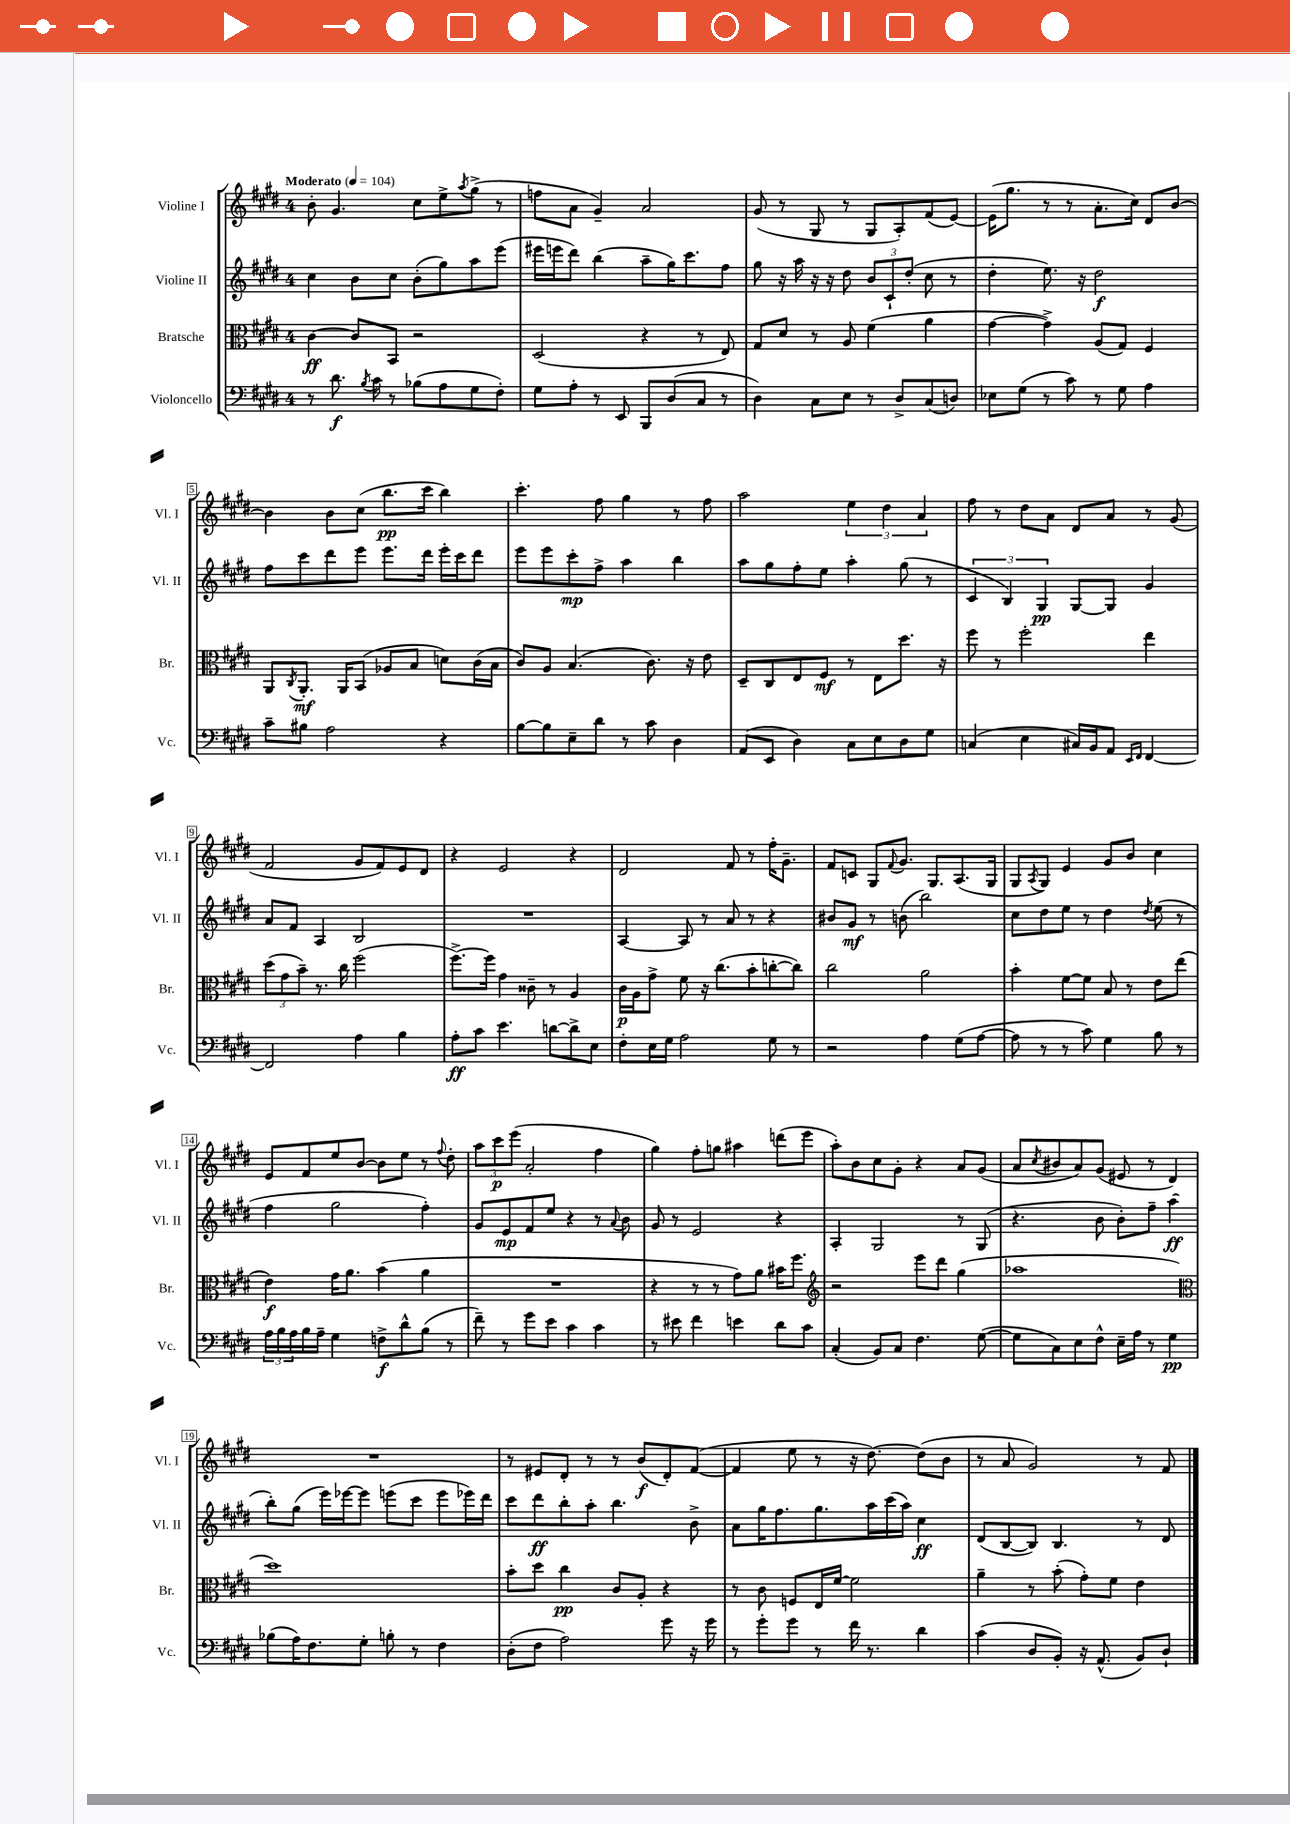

**kern	**kern	**kern	**kern
*staff4	*staff3	*staff2	*staff1
*clefF4	*clefC3	*clefG2	*clefG2
*k[f#c#g#d#]	*k[f#c#g#d#]	*k[f#c#g#d#]	*k[f#c#g#d#]
*M4/4	*M4/4	*M4/4	*M4/4
*MM104	*MM104	*MM104	*MM104
8r	[4c#	4cc#	8b'
8.d#	.	.	4.g#
.	8c#]	8b	.
8qB	.	.	.
16c#	.	.	.
8r	8BB	8cc#	.
(8B-	2r	(8b'	8cc#
8A	.	8gg#)	8ee^
.	.	.	8qaa
8G#	.	8aa	(8gg#^
8F#')	.	(8eee	8r
=	=	=	=
8G#	(2D#	16eee#	8ff
.	.	16eee	.
8A'	.	8ddd#)	8a
8r	.	(4bb	4g#~)
8EE	.	.	.
8BBB	4r	8aa~	2a
(8D#	.	16gg#)	.
.	.	8.ccc#	.
8C#	8r	.	.
8r	8E)	8ff#	.
=	=	=	=
4D#)	8G#	8gg#	(8g#
.	8d#	16r	8r
.	.	16aa	.
8C#	8r	16r	8G#
.	.	16r	.
8E	8A	8dd#	8r
8r	(4f#	12b	8G#
.	.	12c#`	.
8D#^	.	.	8A')
.	.	(12dd#'	.
(8C#	4a	8cc#	(8f#
8D)	.	8r	[8e)
=	=	=	=
8E-	[4g#	4dd#'	(16e]
.	.	.	8.gg#
(8G#	.	.	.
8r	4g#^])	8.ee)	8r
8c#)	.	.	8r
.	.	16r	.
8r	(8A	2dd#	8.a'
8G#	8G#)	.	.
.	.	.	16cc#)
4A	4F#	.	8d#
.	.	.	[8b
=	=	=	=
8c#~	8AA	8ff#	4b]
.	8qC#	.	.
8B#	8.AA'	8ccc#	.
2A	.	8ddd#	8b
.	16AA	.	.
.	(8BB	8eee	(8cc#
.	8A-	8.eee	8.bb
.	8B	.	.
.	.	16ddd#	16ccc#
4r	8d)	16eee'	4bb)
.	.	16ccc#	.
.	(16c#	8ddd#	.
.	16B	.	.
=	=	=	=
[8B	8c#)	8eee	4.ccc#'
8B]	8A	8eee	.
8E~	(4.B	8ccc#'	.
8d#	.	8ff#^	8ff#
8r	.	4aa	4gg#
8c#	8.c#)	.	.
4D#	.	4bb	8r
.	16r	.	.
.	8e	.	8ff#
=	=	=	=
(8AA	8D#~	8aa	2aa
8EE	8C#	8gg#	.
4D#)	8E	8ff#'	.
.	8F#	8ee	.
8C#	8r	4aa'	6ee
8E	8E	.	.
.	.	.	6dd#
8D#	8.dd#	(8gg#	.
.	.	.	6a
8G#	.	8r	.
.	16r	.	.
=	=	=	=
(4C	8ff#	6c#	8ff#
.	8r	.	8r
.	.	6B)	.
4E	2ff#'	.	8dd#
.	.	6G#	.
.	.	.	8a
16C#)	.	[8G#	8d#
16BB	.	.	.
8AA	.	8G#]	8a
16qqEE	.	.	.
16qqFF#	.	.	.
[4FF#	4ee	4g#	8r
.	.	.	(8g#
=	=	=	=
2FF#]	(12dd#	8a	2f#
.	12g#	.	.
.	.	8f#	.
.	12b~)	.	.
.	8.r	4A	.
.	16cc#	.	.
4A	(2ff#	2B	8g#
.	.	.	8f#)
4B	.	.	8e
.	.	.	8d#
=	=	=	=
8A'	[8.ff#^)	1r	4r
8c#	.	.	.
.	16ff#]	.	.
4.e	4g#	.	2e
.	8c##~	.	.
[8d	8r	.	.
8d^]	4A	.	4r
8E	.	.	.
=	=	=	=
8F#'	16c#	[4A	2d#
.	16A	.	.
16E	8g#^	.	.
16G#	.	.	.
2A	8f#	8A]	.
.	16r	8r	.
.	(8.cc#	.	.
.	.	8a	8f#
.	8b'	8r	8r
8G#	[8cc'	4r	16ff#'
.	.	.	8.g#~
8r	8cc])	.	.
=	=	=	=
2r	2cc#	8b#	8f#
.	.	8g#	8c
.	.	8r	8G#
.	.	.	8qqf#
.	.	(8b	8.g#
4A	2a	2bb)	.
.	.	.	8.G#
(8G#	.	.	(8.A
[8A	.	.	.
.	.	.	16G#
=	=	=	=
8A]	4b'	8cc#	8G#
.	.	.	8qA
8r	.	8dd#	8G#)
8r	[8f#	8ee	4e
8c#)	8f#]	8r	.
4G#	8B	4dd#	8g#
.	8r	.	8b
.	.	8qdd#	.
8B	8e	(8ee	4cc#
8r	(8ee	8r	.
=	=	=	=
24A	4e)	4ff#	8e
24B	.	.	.
24A	.	.	.
16B	.	.	8f#
16A~	.	.	.
4G#	16g#	2gg#	8ee
.	8.a	.	.
.	.	.	[8b
8F^	(4b	.	8b]
8d#^^	.	.	8ee
(8B	4a	4ff#')	8r
.	.	.	8qqff#
8r	.	.	8dd#'
=	=	=	=
8f#~)	1r	8g#	12aa
.	.	.	12ccc#
8r	.	8e	.
.	.	.	(12eee
8g#	.	8f#	2a'
8e	.	8ee	.
4c#	.	4r	.
4c#	.	8r	4ff#
.	.	8qqa	.
.	.	8b	.
=	=	=	=
8r	4r	8g#	4gg#)
8e#	.	8r	.
4f#	8r	2e	8ff#'
.	8r	.	8gg
4e	8g#)	.	4aa#
.	8a	.	.
8d#	16b#	4r	(8ddd
.	8.ff#	.	.
8c#	.	.	8eee
=	=	=	=
*	*clefG2	*	*
(4C#'	2r	4A'	8aa')
.	.	.	8b
8BB)	.	2G#	8cc#
8C#	.	.	8g#'
4.F#	8eee	.	4r
.	8ddd#	.	.
.	(4gg#	8r	8a
([8G#	.	(8G#	(8g#
=	=	=	=
8G#]	1aa-	4.r	8a
.	.	.	8qcc#
8C#)	.	.	8b#
8E	.	.	8a)
8F#^^	.	8b	(8g#
16E~	.	8b')	8e#
16A	.	.	.
8r	.	8ff#~	8r
4G#	.	(4aa	4d#)
=	=	=	=
*	*clefC3	*	*
(8B-	1dd#)	8bb')	1r
16A)	.	(8gg#	.
8.F#	.	.	.
.	.	16eee)	.
.	.	[16eee-	.
8G#'	.	8eee-]	.
8B'	.	(8eee	.
8r	.	8ccc#	.
4F#	.	8eee	.
.	.	16eee-)	.
.	.	16ddd#	.
=	=	=	=
(8D#'	8b'	8ccc#	8r
8F#	8dd#	8ddd#	8e#
2A)	4cc#	8bb'	8d#'
.	.	8aa'	8r
.	8c#	4.bb	8r
.	8A'	.	(8b
8g#	4r	.	8d#')
16r	.	8b^	([8f#
16g#	.	.	.
=	=	=	=
8r	8r	8a	4f#]
8g#'	8c#	16gg#	.
.	.	8.ff#	.
8g#	8F	.	8ee
8r	16E	8.gg#	8r
.	[16f#	.	.
16f#	2f#]	.	16r
8.r	.	16aa	[8.dd#)
.	.	(16ccc#	.
.	.	16aa)	.
4d#	.	4cc#	(8dd#]
.	.	.	8b
=	=	=	=
(4c#	4a~	(8d#	8r
.	.	[8B	8a
8D#	8r	8B])	2g#)
8BB')	(8b'	4.B	.
16r	8g#')	.	.
(8.AA^^	.	.	.
.	8f#	.	.
8BB)	4e	8r	8r
8D#`	.	8d#	8f#
==	==	==	==
*-	*-	*-	*-
